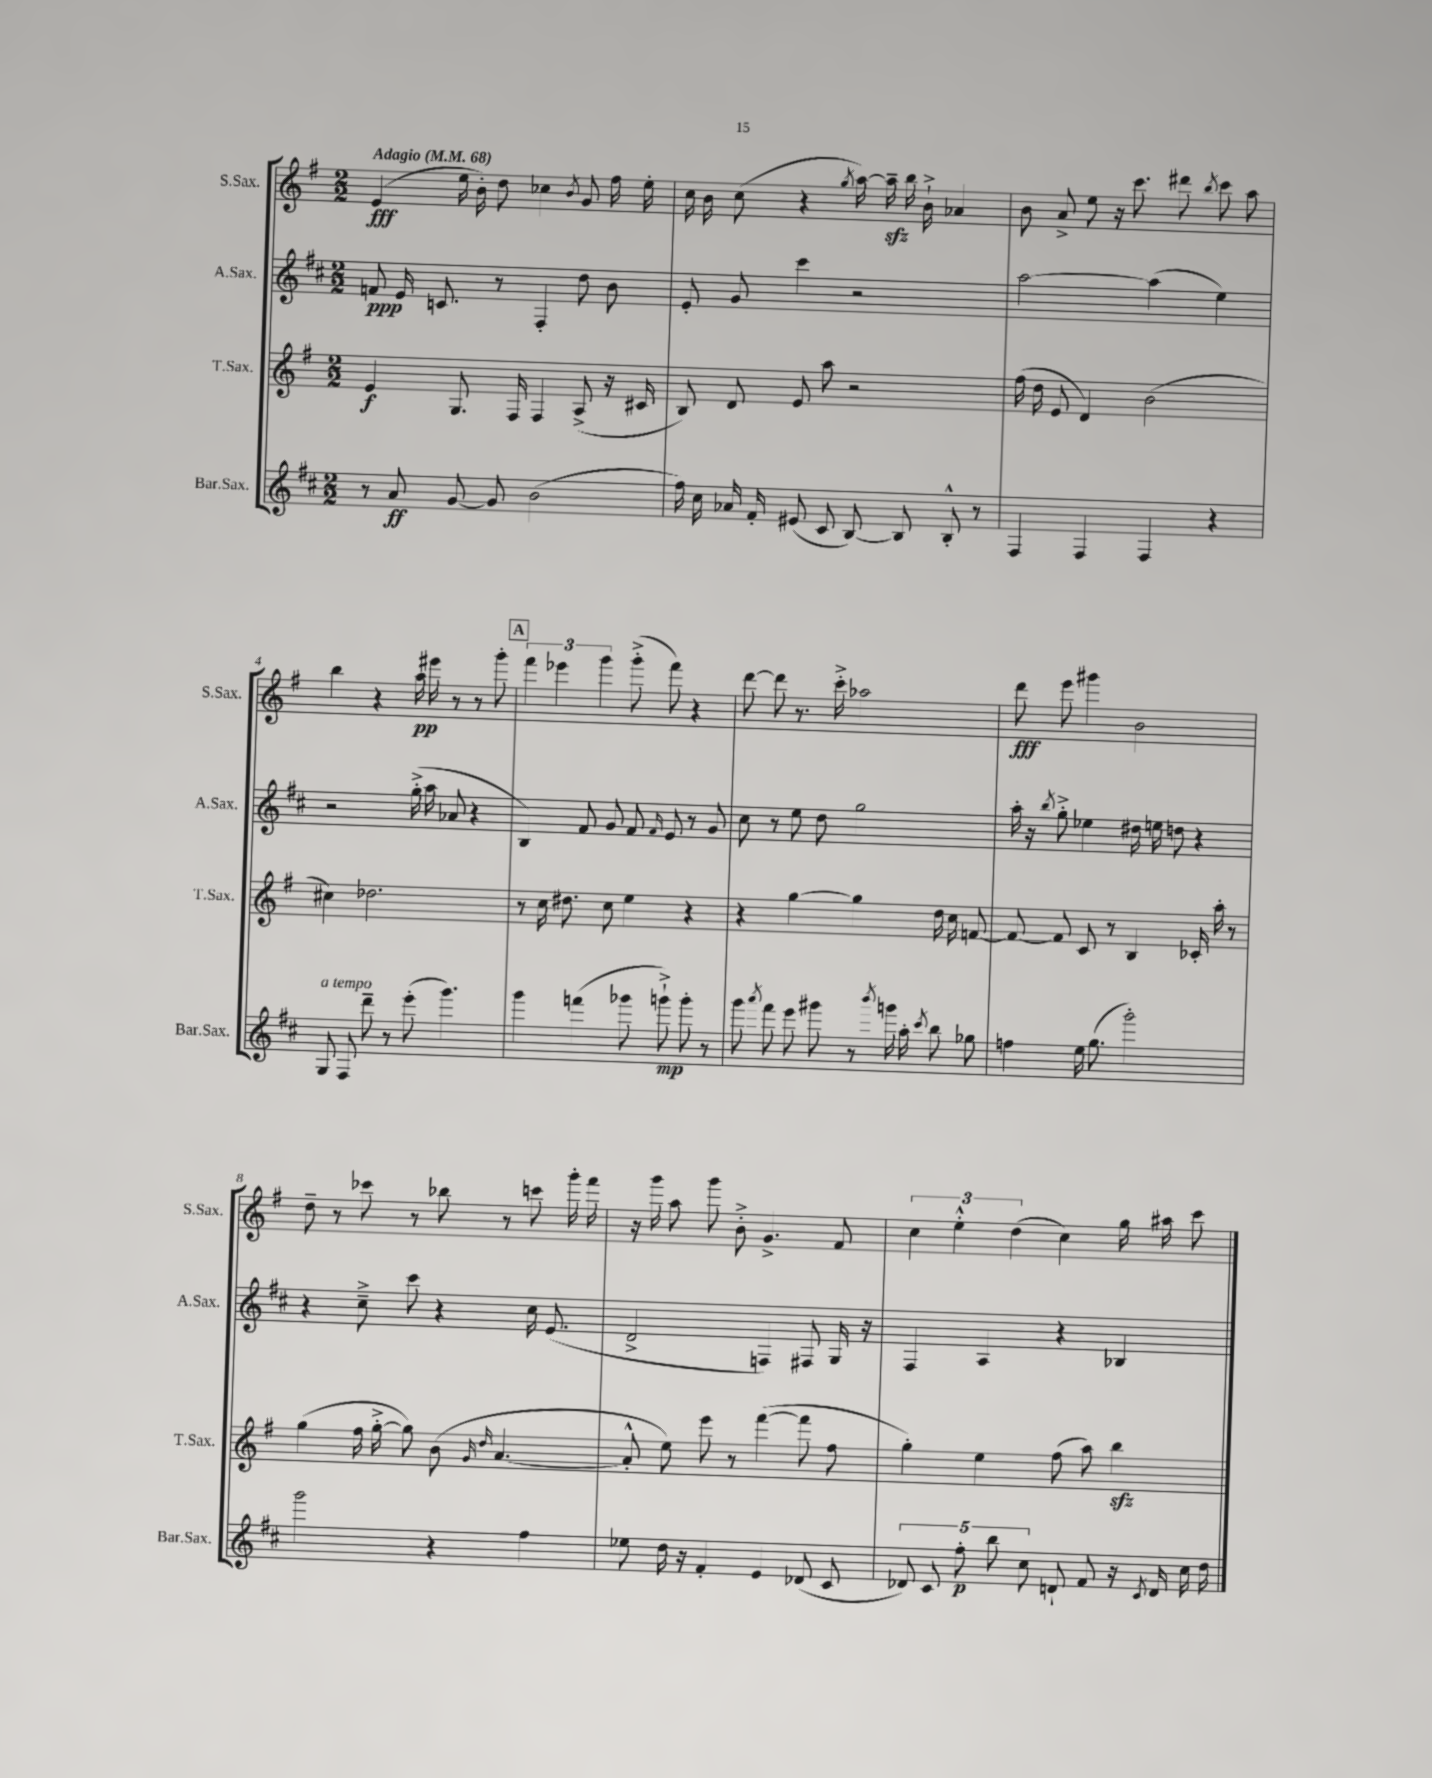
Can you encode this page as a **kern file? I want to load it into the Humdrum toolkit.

**kern	**kern	**kern	**kern
*staff4	*staff3	*staff2	*staff1
*clefG2	*clefG2	*clefG2	*clefG2
*k[f#c#]	*k[f#]	*k[f#c#]	*k[f#]
*M2/2	*M2/2	*M2/2	*M2/2
*MM68	*MM68	*MM68	*MM68
8r	4e	8f	(4e
8a	.	16e	.
.	.	8.c	.
[8g	8.G	.	16ee
.	.	.	16b')
8g]	.	8r	8dd
.	16F#	.	.
(2b	4F#	4F#'	4cc-
.	.	.	8qb
.	(8A^	8dd	8g
.	16r	8b	16ff#
.	16c#	.	16ee'
=	=	=	=
16ff#)	8B)	8e'	16cc
16cc#	.	.	16b
16a-	8d	8g	(8cc
16f#'	.	.	.
(8e#	8e	4ccc#	4r
8c#	8aa	.	.
.	.	.	8qgg
[8B)	2r	2r	[16aa)
.	.	.	16aa~]
8B]	.	.	16bb
.	.	.	16b`^
8B'^^	.	.	4a-
8r	.	.	.
=	=	=	=
4F#	(16ff#	[2aa	8b
.	16dd	.	.
.	8e	.	8a^
4F#	4d)	.	8ee
.	.	.	16r
.	.	.	8.ccc
4F#	(2b	(4aa]	.
.	.	.	8ddd#
.	.	.	8qbb
4r	.	4ee)	8ccc
.	.	.	8aa
=	=	=	=
8G	4cc#)	2r	4bb
8F#	.	.	.
8ddd~	2.dd-	.	4r
8r	.	.	.
(8eee'	.	(16gg'^	16aa
.	.	16aa	16eee#
4.ggg)	.	8a-	8r
.	.	4r	8r
.	.	.	8ggg'
=	=	=	=
4ggg	8r	4B)	6fff#
.	16cc	.	.
.	.	.	6eee-
.	8.dd#	.	.
(4fff	.	8f#	.
.	.	.	6ggg
.	8cc	8g	.
8ggg-	4ee	8f#	(8ggg'^
.	.	16qqf#	.
8ggg`^)	.	8e	8fff#)
8ggg'	4r	8r	4r
8r	.	8g	.
=	=	=	=
8ggg	4r	8cc#	[8ddd
8qaaa	.	.	.
8fff#	.	8r	8ddd]
8eee	[4gg	8ee	8.r
8ggg#	.	8dd	.
.	.	.	16ccc'^
8r	4gg]	2gg	2aa-
8qbbb	.	.	.
16ggg	.	.	.
16aa'	.	.	.
8qccc#	.	.	.
8bb	16dd	.	.
.	16cc	.	.
8gg-	[8f	.	.
=	=	=	=
4ff	8f_	16aa'	8ddd
.	.	16r	.
.	.	8qbb	.
.	8f]	8gg'^	8eee
16ee	8c	4ee-	4ggg#
(8.gg	.	.	.
.	8r	.	.
2ggg')	4B	16dd#	2b
.	.	16ee	.
.	.	8dd	.
.	16c-'	4r	.
.	16aa'	.	.
.	8r	.	.
=	=	=	=
2ggg	(4gg	4r	8dd~
.	.	.	8r
.	16ff#	8cc#~^	8ccc-
.	[16gg'^	.	.
.	8gg])	8ccc#	8r
4r	(8b	4r	8bb-
.	16qqg	.	.
.	16qqdd	.	.
.	[4.a	.	8r
4ff#	.	16cc#	8ccc
.	.	(8.e	.
.	.	.	16ggg'
.	.	.	16fff#
=	=	=	=
8ee-	8a'^^]	2d^	16r
.	.	.	16ggg
16dd	8ee)	.	8aa
16r	.	.	.
4f#'	8eee	.	8ggg
.	8r	.	8b'^
4e	([4fff#	4F)	4.g^
(8d-	8fff#]	8F#	.
8c#	8ff#	16G	8f#
.	.	16r	.
=	=	=	=
10d-)	4gg')	4F#	6cc
10c#	.	.	.
.	.	.	6ee'^^
10ff#'	.	.	.
.	4ee	4A	.
10bb	.	.	.
.	.	.	(6dd
10cc#	.	.	.
8d`	(8ff#	4r	4cc)
8f#	8aa)	.	.
16r	4bb	4B-	16gg
8qc#	.	.	.
16d	.	.	16aa#
16cc#	.	.	8ccc
16dd	.	.	.
==	==	==	==
*-	*-	*-	*-
